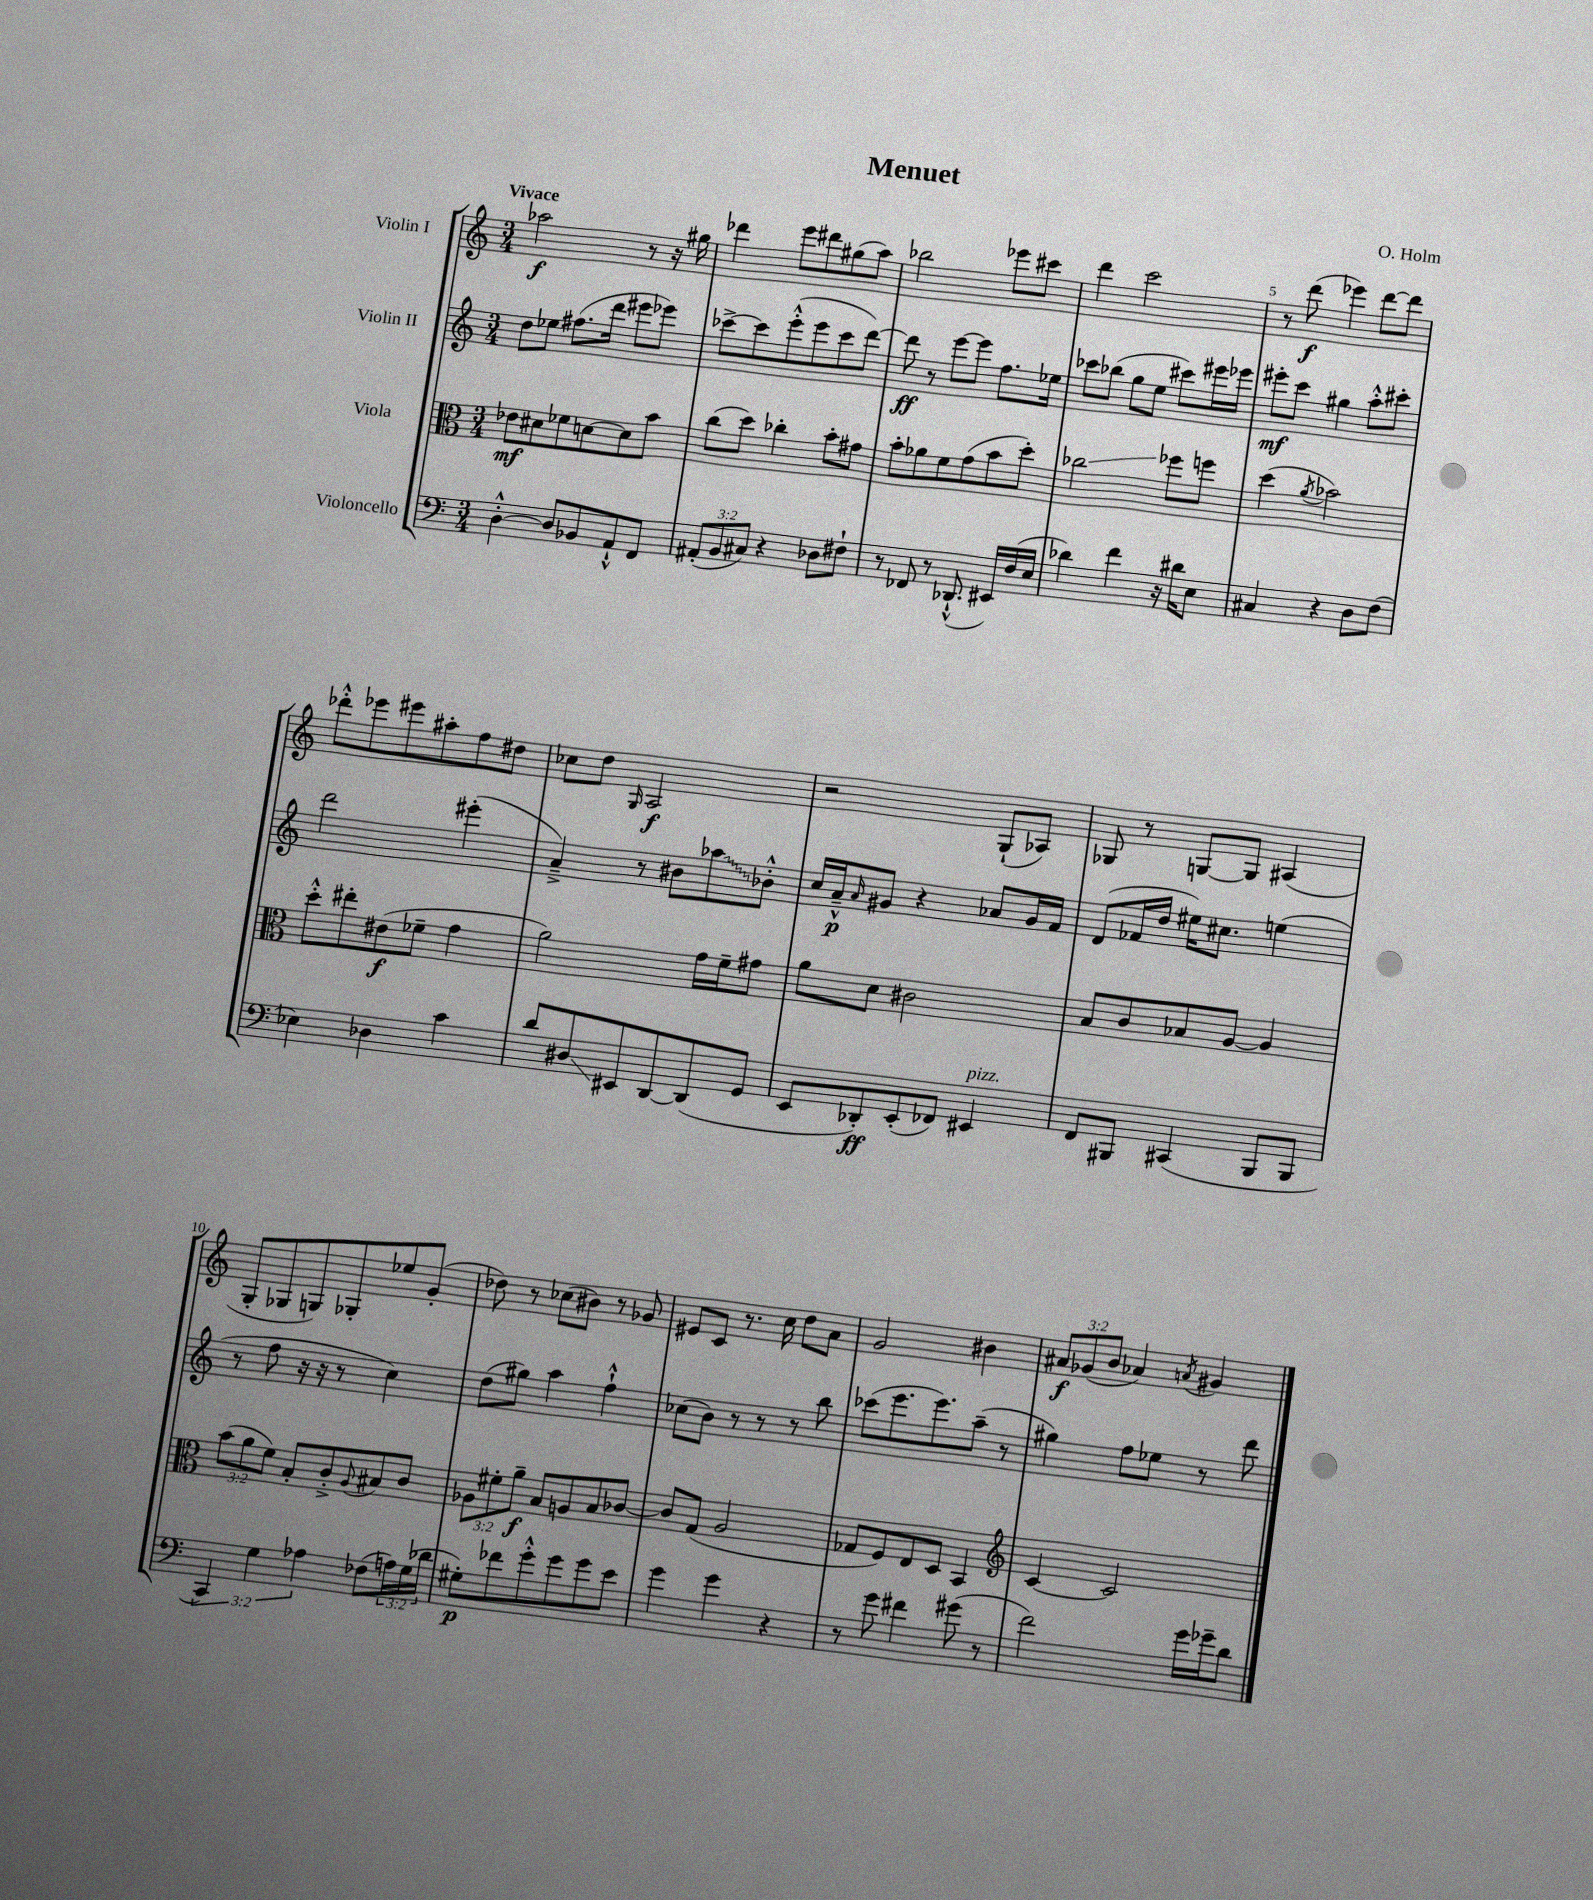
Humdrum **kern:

**kern	**kern	**kern	**kern
*staff4	*staff3	*staff2	*staff1
*clefF4	*clefC3	*clefG2	*clefG2
*k[]	*k[]	*k[]	*k[]
*M3/4	*M3/4	*M3/4	*M3/4
[4D'^^	8e-	8dd	2aa-
.	8d#	8ee-	.
8D]	8f-	(8.ff#	.
8BB-	[8d	.	.
.	.	16ddd	.
8AA`^^	8d]	8eee#	8r
8FF	8b	8eee-)	16r
.	.	.	16gg#
=	=	=	=
(12AA#'	(8cc	[8ccc-^	4ddd-
12BB	.	.	.
.	8dd)	8ccc-]	.
12C#)	.	.	.
4r	4cc-'	(8eee'^^	8eee
.	.	8eee	8ddd#
8D-	8b'	8ccc-	(8gg#
8F#`	8g#	[8ddd)	8aa)
=	=	=	=
8r	8b'	8ddd]	2bb-
8FF-	8a-	8r	.
8r	8f	[8eee	.
(8.DD-`^^	(8g	8eee]	.
.	8b	8.ff	8eee-
16EE#)	.	.	.
(16F	8dd')	.	8ccc#
16E	.	16ee-	.
=	=	=	=
4d-)	2cc-	8ccc-	4ddd
.	.	(8bb-	.
4f	.	8gg	2ccc
.	.	8ee	.
16r	8ff-	8ccc#)	.
16d#	.	.	.
8E	8ff	16eee#	.
.	.	16eee-	.
=	=	=	=
4C#	(4dd	8eee#'	8r
.	.	8ccc	(8ddd
.	8qa	.	.
4r	2b-)	4gg#	4eee-)
8D	.	8aa'^^	[8ddd
(8F	.	8ccc#'	8ddd]
=	=	=	=
4E-)	8dd'^^	2ddd	8ddd-'^^
.	8ee#'	.	8eee-
4D-	(8e#	.	8eee#
.	8f-~	.	8aa#'
4c	4g	(4eee#'	8ff
.	.	.	8dd#
=	=	=	=
8d	2a)	4a~^)	8cc-
8D#	.	.	8dd
.	.	.	16qqG
8EE#	.	8r	2A
[8DD	.	8b#	.
(8DD]	16g	8aa-	.
.	16f~	.	.
8GG	8g#	8b-'^^	.
=	=	=	=
8EE	8a	16cc	2r
.	.	16a~^^	.
.	.	16qqa	.
8DD-')	8d	8g#	.
(8EE'	2c#	4r	.
8FF-)	.	.	.
4EE#	.	8a-	(8G`
.	.	16g#	8A-)
.	.	16f	.
=	=	=	=
8FF	8B	(8d	8G-
8BBB#	8c	16f-	8r
.	.	16dd	.
(4CC#	8B-	16ee#)	[8G
.	.	8.cc#	.
.	[8A	.	8G]
8BBB#	4A]	(4ee	(4A#
8BBB#	.	.	.
=	=	=	=
6CC)	(12b	8r	8G'
.	12a	.	.
.	.	8ff	8G-
6G	12f)	.	.
.	8B'	16r	8G)
.	.	16r	.
6A-	.	.	.
.	8c'^	8r	8G-'
.	8qqA	.	.
(8F-	8B#	4cc)	8ee-
24A)	8c	.	(8g'
(24G	.	.	.
24d-	.	.	.
=	=	=	=
8G#')	12A-	(8dd	8dd-)
.	12f#'	.	.
8f-	.	8gg#)	8r
.	12a~	.	.
8g'^^	8B	4aa	(8cc-
8g	8A	.	8b#)
8g	8B	4ff`^^	8r
8e	[8c-	.	8g-
=	=	=	=
4g	8c-]	(8cc-	8e#
.	(8G	8b)	8c
4g	2A	8r	8.r
.	.	8r	.
.	.	.	16cc
4r	.	8r	8dd
.	.	8bb	8a
=	=	=	=
8r	8G-	(8ccc-	2g
8g	8F)	8.eee	.
4f#	8E	.	.
.	.	8.eee)	.
.	8D	.	.
(8g#	4BB	(8aa~	4b#
8r	.	8r	.
=	=	=	=
*	*clefG2	*	*
2f)	[4c	4gg#)	12a#
.	.	.	(12g-
.	.	.	12b
.	2c]	8ff	4a-)
.	.	8ee-	.
.	.	.	8qa
16g	.	8r	4g#
16g-~	.	.	.
8d	.	8ddd	.
==	==	==	==
*-	*-	*-	*-
